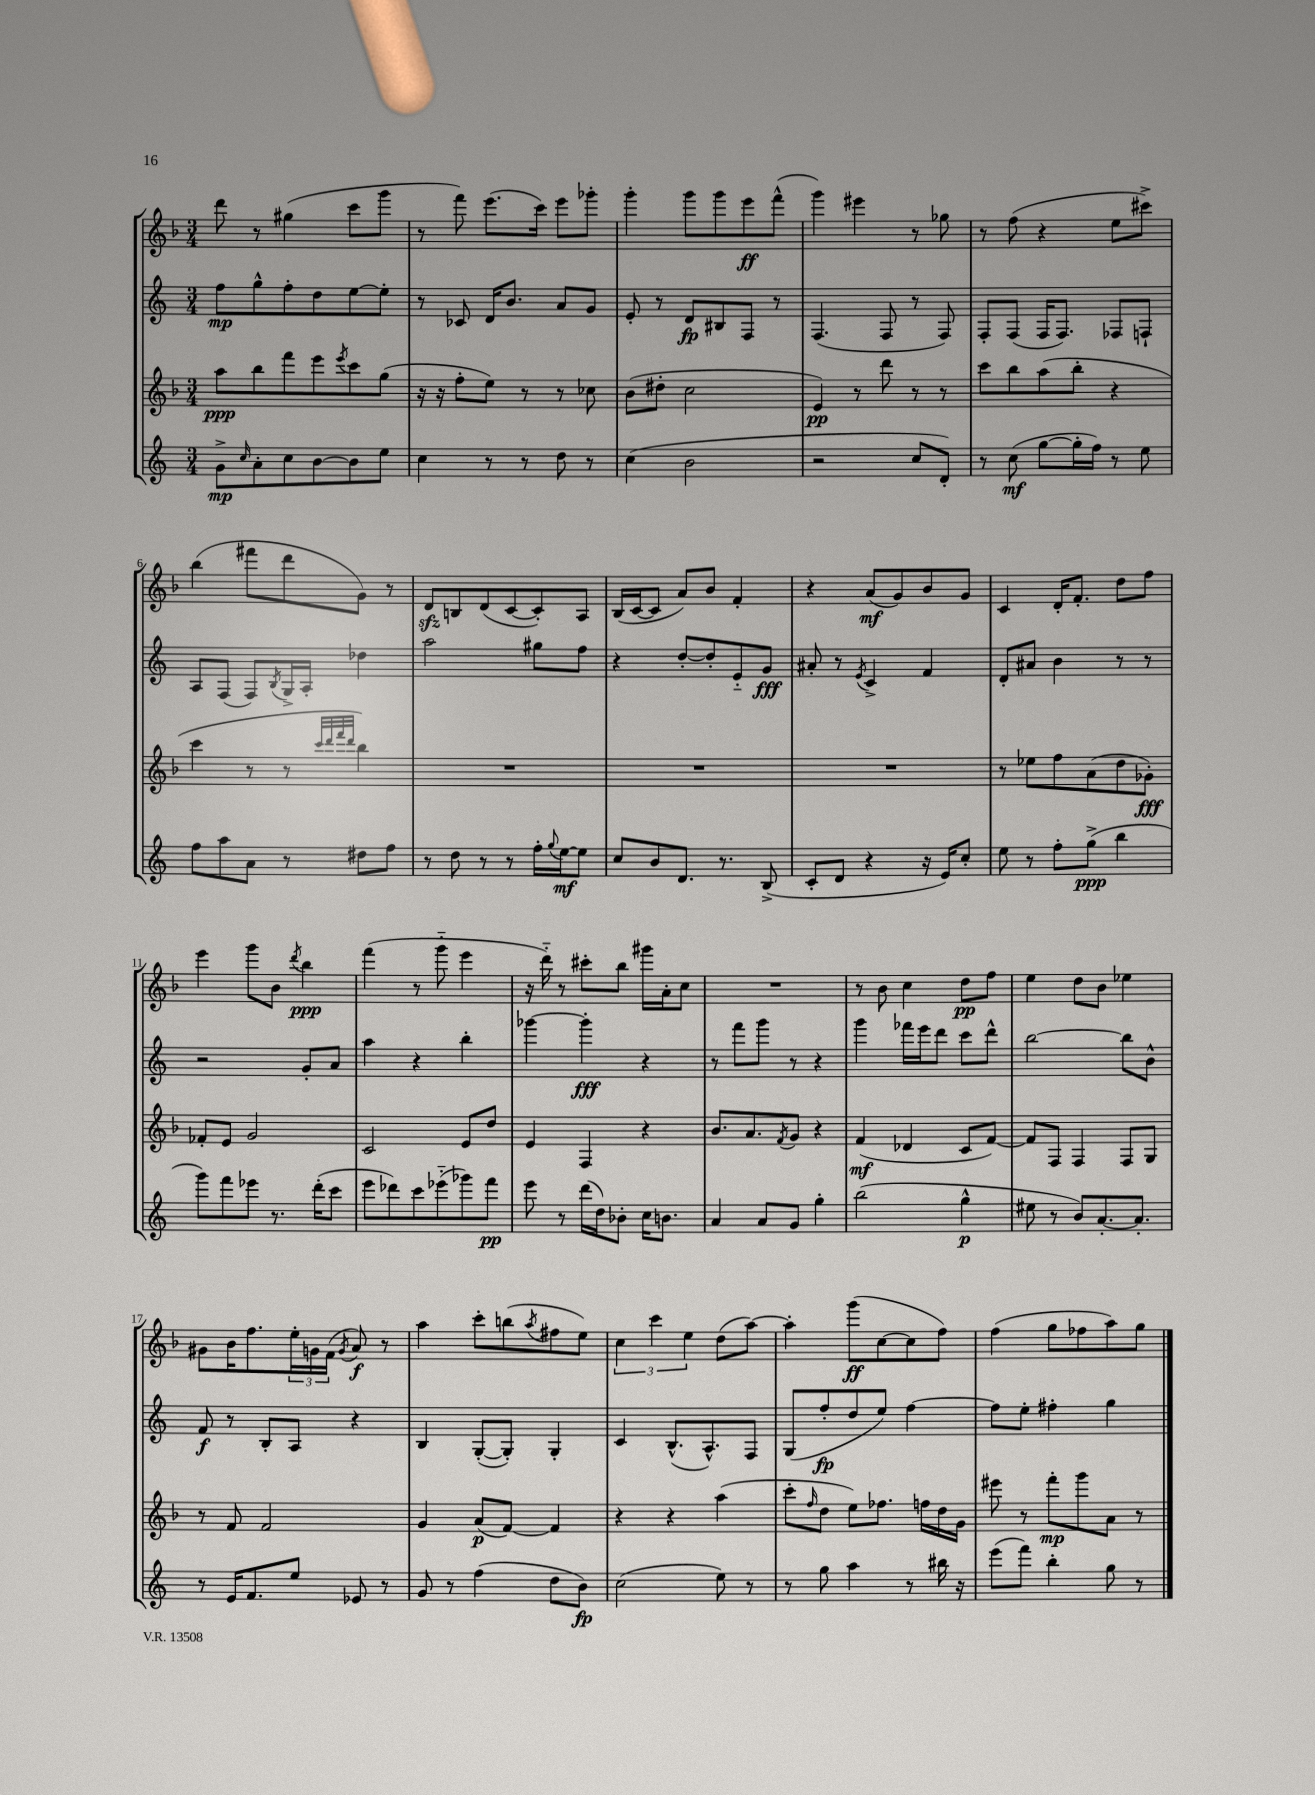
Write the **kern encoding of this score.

**kern	**dynam	**kern	**dynam	**kern	**dynam	**kern	**dynam
*part4	*part4	*part3	*part3	*part2	*part2	*part1	*part1
*staff4	*staff4	*staff3	*staff3	*staff2	*staff2	*staff1	*staff1
*clefG2	*	*clefG2	*	*clefG2	*	*clefG2	*
*k[]	*	*k[b-]	*	*k[]	*	*k[b-]	*
*M3/4	*	*M3/4	*	*M3/4	*	*M3/4	*
=1	=1	=1	=1	=1	=1	=1	=1
8g^\L	mp	8aa\L	ppp	8ff\L	mp	8ddd\	.
16qqcc/	.	.	.	.	.	.	.
8a'\	.	8bb-\	.	8gg^^\	.	8r	.
8cc\	.	8fff\	.	8ff'\	.	(4gg#X\	.
[8b\	.	8eee\	.	8dd\	.	.	.
.	.	8qeee/	.	.	.	.	.
8b\]	.	8ccc\	.	[8ee\	.	8ccc\L	.
8ee\J	.	(8gg\J	.	8ee'\J]	.	8ggg\J	.
=2	=2	=2	=2	=2	=2	=2	=2
4cc\	.	16r	.	8r	.	8r	.
.	.	16r	.	.	.	.	.
.	.	8ff'\L	.	8c-X/	.	8fff\)	.
8r	.	8ee\J)	.	16d/KL	.	(8.eee\L	.
.	.	.	.	8.b/J	.	.	.
8r	.	8r	.	.	.	.	.
.	.	.	.	.	.	16ccc\Jk)	.
8dd\	.	8r	.	8a/L	.	8eee\L	.
8r	.	8cc-X\	.	8g/J	.	8ggg-X'\J	.
=3	=3	=3	=3	=3	=3	=3	=3
(4cc\	.	(8b-\L	.	8e'/	.	4ggg'\	.
.	.	8dd#X'\J	.	8r	.	.	.
2b\	.	2cc\	.	8d/L	fp	8ggg\L	.
.	.	.	.	8B#X/	.	8ggg\	.
.	.	.	.	8F/J	.	8eee\	ff
.	.	.	.	8r	.	(8fff^^\J	.
=4	=4	=4	=4	=4	=4	=4	=4
2r	.	4e/)	pp	(4.F/	.	4ggg\)	.
.	.	8r	.	.	.	4eee#X\	.
.	.	8ddd\	.	8F/	.	.	.
8cc/L	.	8r	.	8r	.	8r	.
8d'/J)	.	8r	.	8F/)	.	8gg-X\	.
=5	=5	=5	=5	=5	=5	=5	=5
8r	.	8ccc\L	.	8F'/L	.	8r	.
(8cc\	mf	8bb-\	.	(8F/J	.	(8ff\	.
[8gg\L	.	(8aa\	.	16F/KL	.	4r	.
.	.	.	.	8.F/J)	.	.	.
16gg'\L]	.	8bb-'\J	.	.	.	.	.
16ff\JJ)	.	.	.	.	.	.	.
8r	.	4r	.	8F-X/L	.	8ee\L	.
8ee\	.	.	.	8Fn`/J	.	8ccc#X^\J)	.
!!LO:LB:g=z
=6	=6	=6	=6	=6	=6	=6	=6
8ff\L	.	4ccc\	.	8A/L	.	(4bb-\	.
8aa\	.	.	.	(8F/J	.	.	.
8a\J	.	8r	.	8F/L)	.	8fff#X\L	.
.	.	.	.	8qB/	.	.	.
8r	.	8r	.	16G^/L	.	8ddd\	.
.	.	.	.	16A'/JJ	.	.	.
.	.	32qqccc/LLL	.	.	.	.	.
.	.	32qqddd/	.	.	.	.	.
.	.	32qqfff/	.	.	.	.	.
.	.	32qqddd/JJJ	.	.	.	.	.
8dd#X\L	.	4bb-\)	.	4dd-X\	.	8g\J)	.
8ff\J	.	.	.	.	.	8r	.
=7	=7	=7	=7	=7	=7	=7	=7
8r	.	2.r	.	2aa\	.	8dzz/L	.
8dd\	.	.	.	.	.	8Bn/	.
8r	.	.	.	.	.	(8d/	.
8r	.	.	.	.	.	[8c/	.
16ff'\LL	.	.	.	8gg#X\L	.	8c'/])	.
8qqgg/	.	.	.	.	.	.	.
[16ee\J	mf	.	.	.	.	.	.
8ee\J]	.	.	.	8ff\J	.	8A/J	.
=8	=8	=8	=8	=8	=8	=8	=8
8cc/L	.	2.r	.	4r	.	(16B-/LL	.
.	.	.	.	.	.	[16c/J	.
8b/	.	.	.	.	.	8c/J]	.
8.d/J	.	.	.	[8dd'/L	.	8a/L)	.
.	.	.	.	8dd'/]	.	8b-/J	.
8.r	.	.	.	.	.	.	.
.	.	.	.	8e/	.	4f'/	.
(8B^/	.	.	.	8g/J	fff	.	.
=9	=9	=9	=9	=9	=9	=9	=9
8c'/L	.	2.r	.	8a#X'/	.	4r	.
8d/J	.	.	.	8r	.	.	.
.	.	.	.	8qe/	.	.	.
4r	.	.	.	4c^/	.	(8a/L	mf
.	.	.	.	.	.	8g/)	.
16r	.	.	.	4f/	.	8b-/	.
16e/KL)	.	.	.	.	.	.	.
8cc'/J	.	.	.	.	.	8g/J	.
=10	=10	=10	=10	=10	=10	=10	=10
8ee\	.	8r	.	8d'/L	.	4c/	.
8r	.	8ee-X\L	.	8a#X/J	.	.	.
8ff'\L	.	8ff\	.	4b\	.	16d'/KL	.
.	.	.	.	.	.	8.f'/J	.
(8gg^\J	ppp	(8a\	.	.	.	.	.
4bb\	.	8dd\	.	8r	.	8dd\L	.
.	.	8g-X'\J)	fff	8r	.	8ff\J	.
!!LO:LB:g=z
=11	=11	=11	=11	=11	=11	=11	=11
8ggg\L)	.	8f-X'/L	.	2r	.	4eee\	.
8fff\	.	8e/J	.	.	.	.	.
8eee-X\J	.	2g/	.	.	.	8ggg\L	.
8.r	.	.	.	.	.	8b-\J	.
.	.	.	.	.	.	8qddd/	.
.	.	.	.	8g'/L	.	4bb-\	ppp
(16ddd'\KL	.	.	.	.	.	.	.
8ccc\J	.	.	.	8a/J	.	.	.
=12	=12	=12	=12	=12	=12	=12	=12
8eee\L	.	2c/	.	4aa\	.	(4fff\	.
8ddd-X\)	.	.	.	.	.	.	.
8ccc\	.	.	.	4r	.	8r	.
(8eee-X\	.	.	.	.	.	8ggg\	.
8ggg-X\)	.	8e/L	.	4bb'\	.	4eee\	.
8fff\J	pp	8dd/J	.	.	.	.	.
=13	=13	=13	=13	=13	=13	=13	=13
8eee\	.	4e/	.	[4ggg-X\	.	16r	.
.	.	.	.	.	.	16ddd\)	.
8r	.	.	.	.	.	8r	.
(16ddd\LL	.	4F/	.	4ggg-'\]	fff	8ccc#X'\L	.
16dd\J)	.	.	.	.	.	.	.
8b-X'\J	.	.	.	.	.	8bb-\J	.
16cc\KL	.	4r	.	4r	.	16ggg#X\LL	.
8.bn\J	.	.	.	.	.	16a'\J	.
.	.	.	.	.	.	8cc\J	.
=14	=14	=14	=14	=14	=14	=14	=14
4a/	.	8.b-/L	.	8r	.	2.r	.
.	.	.	.	8fff\L	.	.	.
.	.	8.a/	.	.	.	.	.
8a/L	.	.	.	8ggg\J	.	.	.
.	.	8qf/	.	.	.	.	.
8g/J	.	8g/J	.	8r	.	.	.
4gg'\	.	4r	.	4r	.	.	.
=15	=15	=15	=15	=15	=15	=15	=15
(2bb\	.	(4f/	mf	4ggg\	.	8r	.
.	.	.	.	.	.	8b-\	.
.	.	4d-X/	.	16fff-X\LL	.	4cc\	.
.	.	.	.	16eee\J	.	.	.
.	.	.	.	8ddd\J	.	.	.
4gg^^\	p	8c/L	.	8ccc\L	.	8dd\L	pp
.	.	[8f/J)	.	8ddd^^\J	.	8ff\J	.
=16	=16	=16	=16	=16	=16	=16	=16
8ee#X\	.	8f/L]	.	[2bb\	.	4ee\	.
8r	.	8F/J	.	.	.	.	.
8b/L)	.	4F/	.	.	.	8dd\L	.
[8.a'/	.	.	.	.	.	8b-\J	.
.	.	8F/L	.	8bb\L]	.	4ee-X\	.
8.a'/J]	.	.	.	.	.	.	.
.	.	8G/J	.	8b^^\J	.	.	.
!!LO:LB:g=z
=17	=17	=17	=17	=17	=17	=17	=17
8r	.	8r	.	8f/	f	8g#X\L	.
16e/KL	.	8f/	.	8r	.	16b-\K	.
8.f/	.	.	.	.	.	8.ff\	.
.	.	2f/	.	8B'/L	.	.	.
8ee/J	.	.	.	8A/J	.	24ee'\L	.
.	.	.	.	.	.	24gn\	.
.	.	.	.	.	.	(24f\JJ	.
.	.	.	.	.	.	8qg/	.
8e-X/	.	.	.	4r	.	8a/)	f
8r	.	.	.	.	.	8r	.
=18	=18	=18	=18	=18	=18	=18	=18
8g/	.	4g/	.	4B/	.	4aa\	.
8r	.	.	.	.	.	.	.
(4ff\	.	(8a/L	p	([8G'/L	.	8ccc'\L	.
.	.	[8f/J)	.	8G'/J])	.	(8bbn\	.
.	.	.	.	.	.	8qaa/	.
8dd\L	.	4f/]	.	4G'/	.	8ff#X\	.
8b\J)	fp	.	.	.	.	8ee\J)	.
=19	=19	=19	=19	=19	=19	=19	=19
(2cc\	.	4r	.	4c/	.	6cc\	.
.	.	.	.	.	.	6ccc\	.
.	.	4r	.	(8.B^^/L	.	.	.
.	.	.	.	.	.	6ee\	.
.	.	.	.	8.A^^/)	.	.	.
8ee\)	.	(4aa\	.	.	.	(8dd\L	.
8r	.	.	.	8F/J	.	[8aa\J)	.
=20	=20	=20	=20	=20	=20	=20	=20
8r	.	8ccc'\L	.	(8G/L	.	4aa'\]	.
.	.	16qqff/	.	.	.	.	.
8gg\	.	8dd\J	.	8ff'/	fp	.	.
4aa\	.	8ee\L)	.	8dd/	.	(8ggg\L	ff
.	.	8.ff-X\J	.	8ee/J)	.	[8cc\	.
8r	.	.	.	[4ff\	.	8cc\]	.
.	.	16ffn\LL	.	.	.	.	.
16bb#X\	.	16dd\	.	.	.	8ff\J)	.
16r	.	16g\JJ	.	.	.	.	.
=21	=21	=21	=21	=21	=21	=21	=21
(8eee\L	.	8eee#X\	.	8ff\L]	.	(4ff\	.
8fff\J)	.	8r	.	8ee'\J	.	.	.
4bb'\	.	8fff'\L	mp	4ff#X'\	.	8gg\L	.
.	.	8ggg\	.	.	.	8ff-X\	.
8gg\	.	8a\J	.	4gg\	.	8aa\)	.
8r	.	8r	.	.	.	8gg\J	.
==	==	==	==	==	==	==	==
*-	*-	*-	*-	*-	*-	*-	*-
